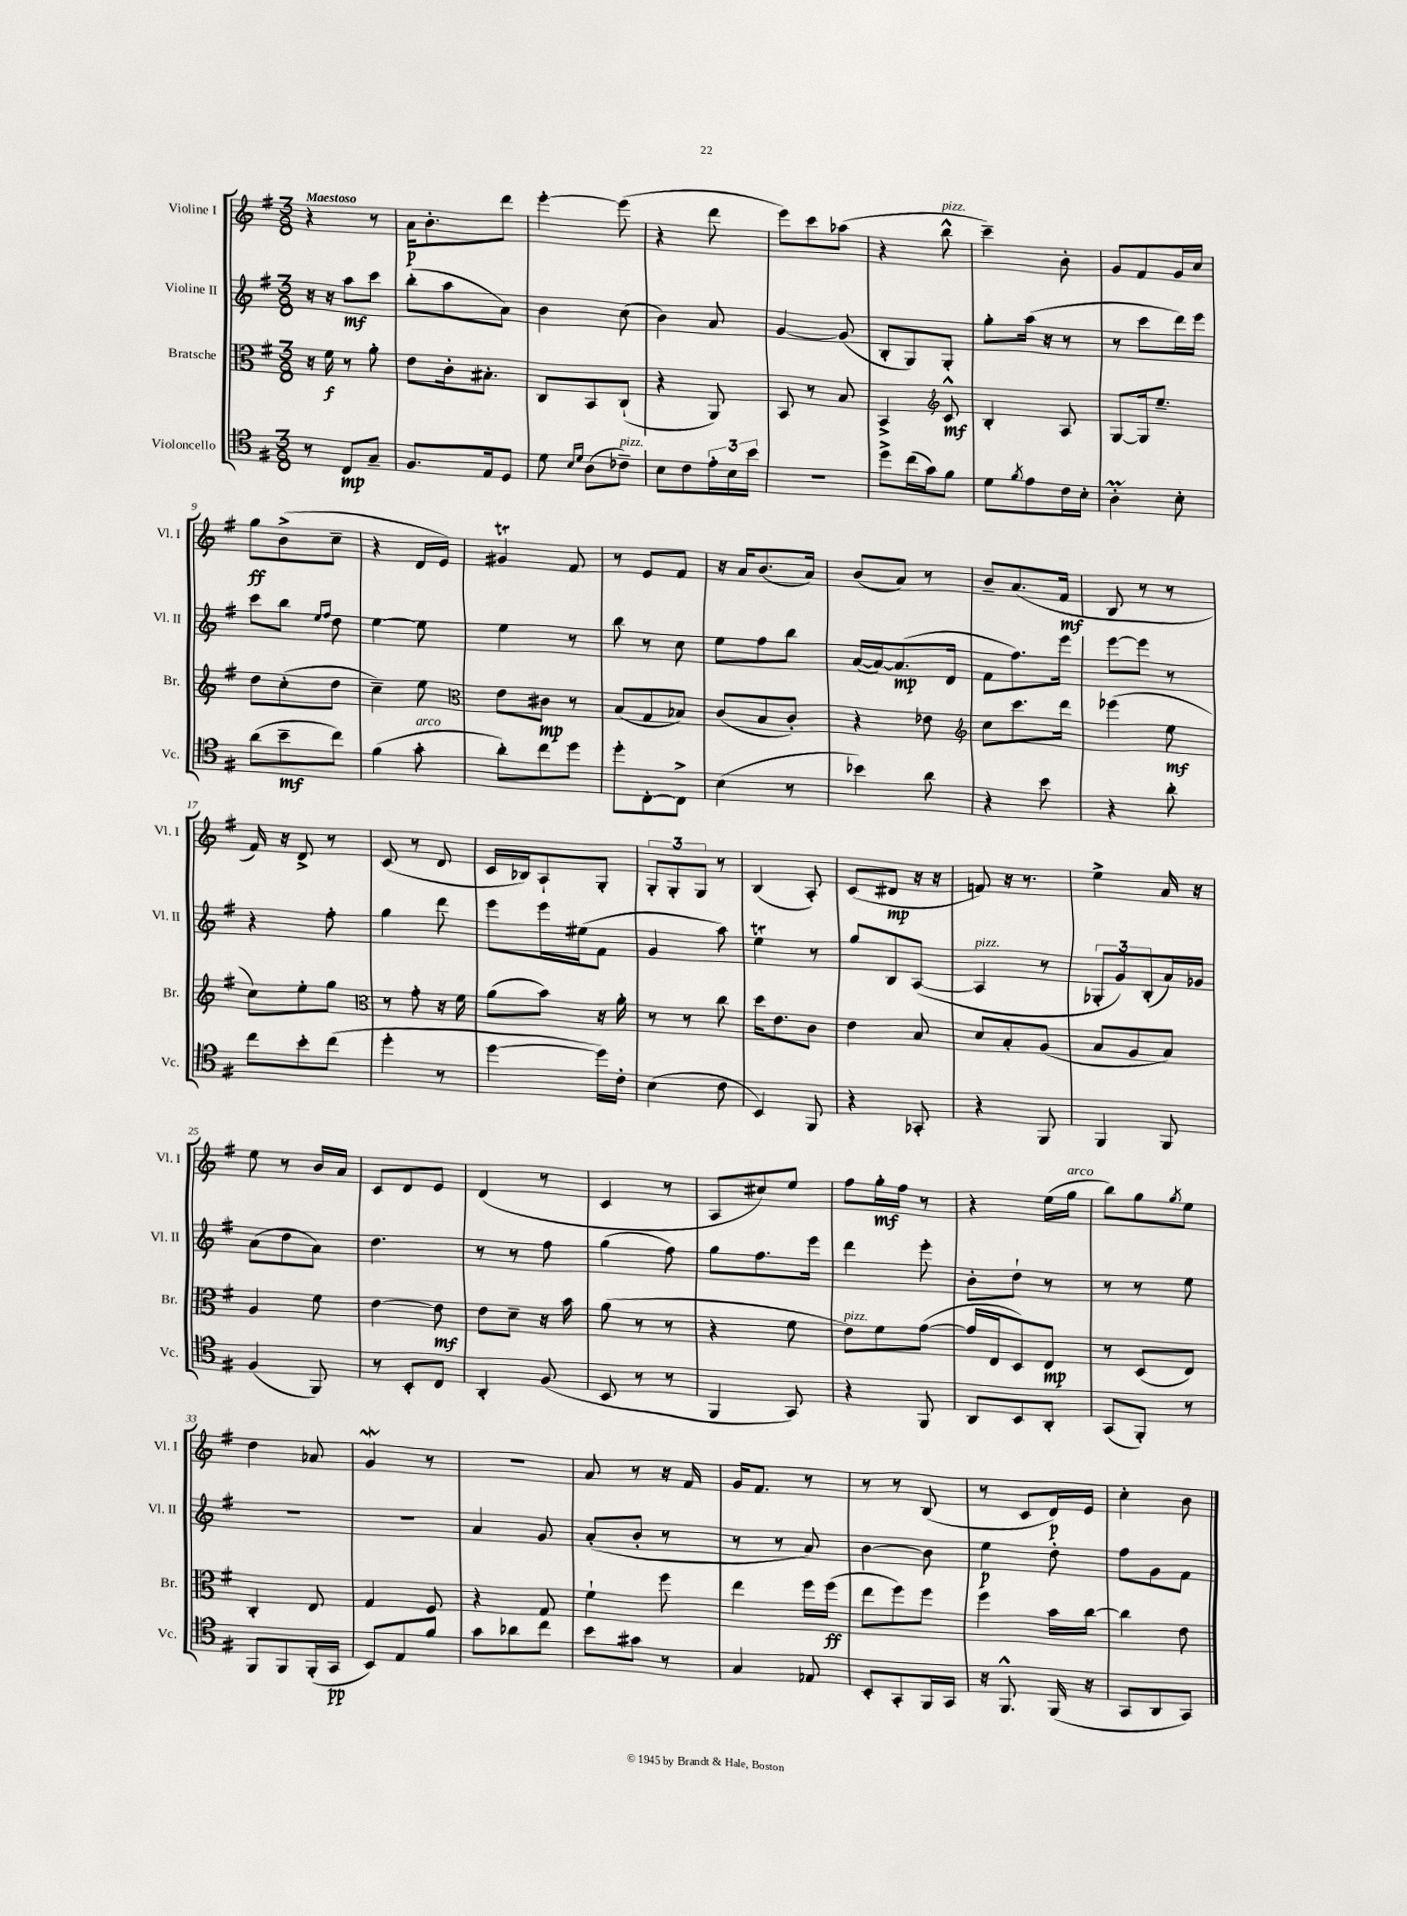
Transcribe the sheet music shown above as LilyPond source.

<<
\new StaffGroup <<
\new Staff = "s0" \with { instrumentName = "Violine I" shortInstrumentName = "Vl. I" } {
    \clef treble \key g \major \numericTimeSignature \time 3/8 \tempo "Maestoso"
    r4 r8 |
    a'16\p b'8.-. d'''8 |
    e'''4~-. e'''8( |
    r4 d'''8 |
    e'''8) c'''8 aes''8( |
    r4 b''8-^^\markup { \italic "pizz." } |
    c'''4--) b'8-. |
    g'8 fis'8 g'16 c''16 |
    g''8\ff b'8->( c''8-- |
    r4 d'16 e'16) |
    gis'4\trill fis'8 |
    r8 e'8 fis'8 |
    r16 a'16 b'8.( a'16) |
    b'8( a'8) r8 |
    b'8-- a'8.( fis'16\mf |
    b8 r8 r8 |
    fis'16) r16 d'8-> r8 |
    c'8( r8 d'8 |
    c'16 bes16) a8-! g8-. |
    \tuplet 3/2 { g8-. g8-. g8 } r8 |
    b4( a8-.) |
    c'8( dis'8\mp r16 r16 |
    f'8) r16 r8. |
    e''4-> a'16 r16 |
    e''8 r8 b'16 a'16 |
    c'8 d'8 e'8 |
    d'4( r8 |
    c'4 r8 |
    a8 cis''8) e''8 |
    fis''8 g''16-.\mf fis''16 r8 |
    r4 e''16( g''16^\markup { \italic "arco" } |
    b''8) g''8 \acciaccatura { g''8 } e''8 |
    d''4 aes'8 |
    g'4\mordent r8 |
    R4. |
    a'8 r8 r16 fis'16 |
    g'16 fis'8. r8 |
    r8 r8 b8( |
    r8 c'8 d'16\p) e'16 |
    c''4-. b'8 \bar "|." |
}
\new Staff = "s1" \with { instrumentName = "Violine II" shortInstrumentName = "Vl. II" } {
    \clef treble \key g \major \numericTimeSignature \time 3/8
    r16 r16 a''8\mf c'''8 |
    b''8-.( a''8 a'8) |
    b'4 c''8( |
    b'4) a'8 |
    g'4~ g'8( |
    b8-. g8) g8-. |
    g''8-. a''16( r16 r8 |
    r8 c'''8 d'''16) e'''16 |
    c'''8 b''8 \grace { e''16 fis''16 } d''8 |
    e''4~ e''8 |
    e''4 r8 |
    b''8 r8 c''8 |
    e''8 fis''8 b''8 |
    a'16~( a'16~) a'8.\mp( d'16 |
    fis'8 fis''8.) e'''16 |
    e'''8~ e'''8 r8 |
    r4 fis''8-. |
    g''4 d'''8 |
    e'''8 e'''16 eis''16( fis'8 |
    g'4 a''8) |
    e''4\trill r8 |
    g''8 b8 a8~( |
    a4^\markup { \italic "pizz." } r8 |
    \tuplet 3/2 { ges8-. g'8) b8-.( } a'16) ges'16 |
    a'8( d''8 a'8) |
    d''4. |
    r8 r8 fis''8 |
    g''4( fis''8) |
    g''8 fis''8. e'''16 |
    d'''4 e'''8-. |
    b'8-. d''8-! r8 |
    r8 r8 e''8 |
    R4. |
    R4. |
    a'4 g'8 |
    a'8-.( b'8-. r8 |
    r8 r8 a'8) |
    b'4~ b'8 |
    e''4\p d''8-. |
    fis''8 g'8 fis'8 \bar "|." |
}
\new Staff = "s2" \with { instrumentName = "Bratsche" shortInstrumentName = "Br." } {
    \clef alto \key g \major \numericTimeSignature \time 3/8
    r16 fis'16\f r8 a'8-. |
    e'8 c'16-. bis8.-. |
    c8 b,8 c8-!( |
    r4 a,8) |
    b,8 r8 b8 |
    b,4-> \clef treble c'8-^\mf |
    b4-. a8 |
    g8~ g16 e''8.-- |
    d''8 c''8-.( d''8 |
    c''4--) e''8 |
    \clef alto e'8 cis'8\mp r8 |
    b8( g8 bes8) |
    c'8( b8 c'8-.) |
    r4 ees'8 |
    \clef treble c''8 c'''8. d'''16 |
    ees'''4( e''8\mf |
    c''8) e''8-. g''8 |
    \clef alto r8 g'8-. r16 fis'16 |
    a'8( b'8) r16 a'16-. |
    r8 r8 c''8 |
    d''16 e'8. c'8 |
    e'4 b8 |
    d'8 b8-. a8( |
    b8 a8 b8) |
    a4 fis'8 |
    e'4~ e'8\mf |
    e'8 d'8-- r16 b'16 |
    a'8( r8 r8 |
    r4 fis'8 |
    e'8^\markup { \italic "pizz." }) fis'8 g'8~( |
    g'16 e16 d8) e8\mp |
    r8 d8( e8) |
    c4-. e8 |
    g4 fis8 |
    r4 g8 |
    fis'4-! fis''8 |
    e''4 fis''16 fis''16\ff( |
    e''8 fis''8) fis''8 |
    fis''4 b'16 c''16~ |
    c''4 e'8 \bar "|." |
}
\new Staff = "s3" \with { instrumentName = "Violoncello" shortInstrumentName = "Vc." } {
    \clef tenor \key g \major \numericTimeSignature \time 3/8
    r8 c8\mp g8-- |
    fis8. e16 d8 |
    d'8 \grace { b16 d'16 } a8( ces'8--^\markup { \italic "pizz." }) |
    b8 c'8 \tuplet 3/2 { e'16-. b16 b'16 } |
    R4. |
    d''8-> c''16( g'16) fis'8 |
    d'8 \acciaccatura { fis'8 } e'8 c'16 b16-. |
    a4-.\prall b8-. |
    a'8( b'8--\mf c''8) |
    fis'4( g'8-.^\markup { \italic "arco" } |
    a'8-.) c''8 d''8 |
    d''8-. c8~-. c8-> |
    b4( r8 |
    bes'4) a'8 |
    r4 b'8 |
    r4 a'8-. |
    c''8 b'8-. c''8( |
    d''4-. r8 |
    d''4~ d''16) c'16-. |
    b4( c'8 |
    b,4) fis,8 |
    r4 ges,8-. |
    r4 fis,8 |
    fis,4 fis,8 |
    fis4( fis,8) |
    r8 b,8-. c8 |
    a,4-. fis8( |
    b,8 r8 r8 |
    fis,4 g,8) |
    r4 fis,8 |
    a,8 b,8 a,8-. |
    g,8( fis,8-.) r8 |
    fis,8 fis,8 fis,16-.( g,16\pp |
    b,8) e8 fis'8 |
    g'8 aes'8 c''8 |
    b'8 gis'8 r8 |
    g4 ees8 |
    b,8-. g,8-. fis,16 g,16 |
    r16 fis,8.-^ fis,16( r16 |
    g,8 a,8 g,8) \bar "|." |
}
>>
>>
